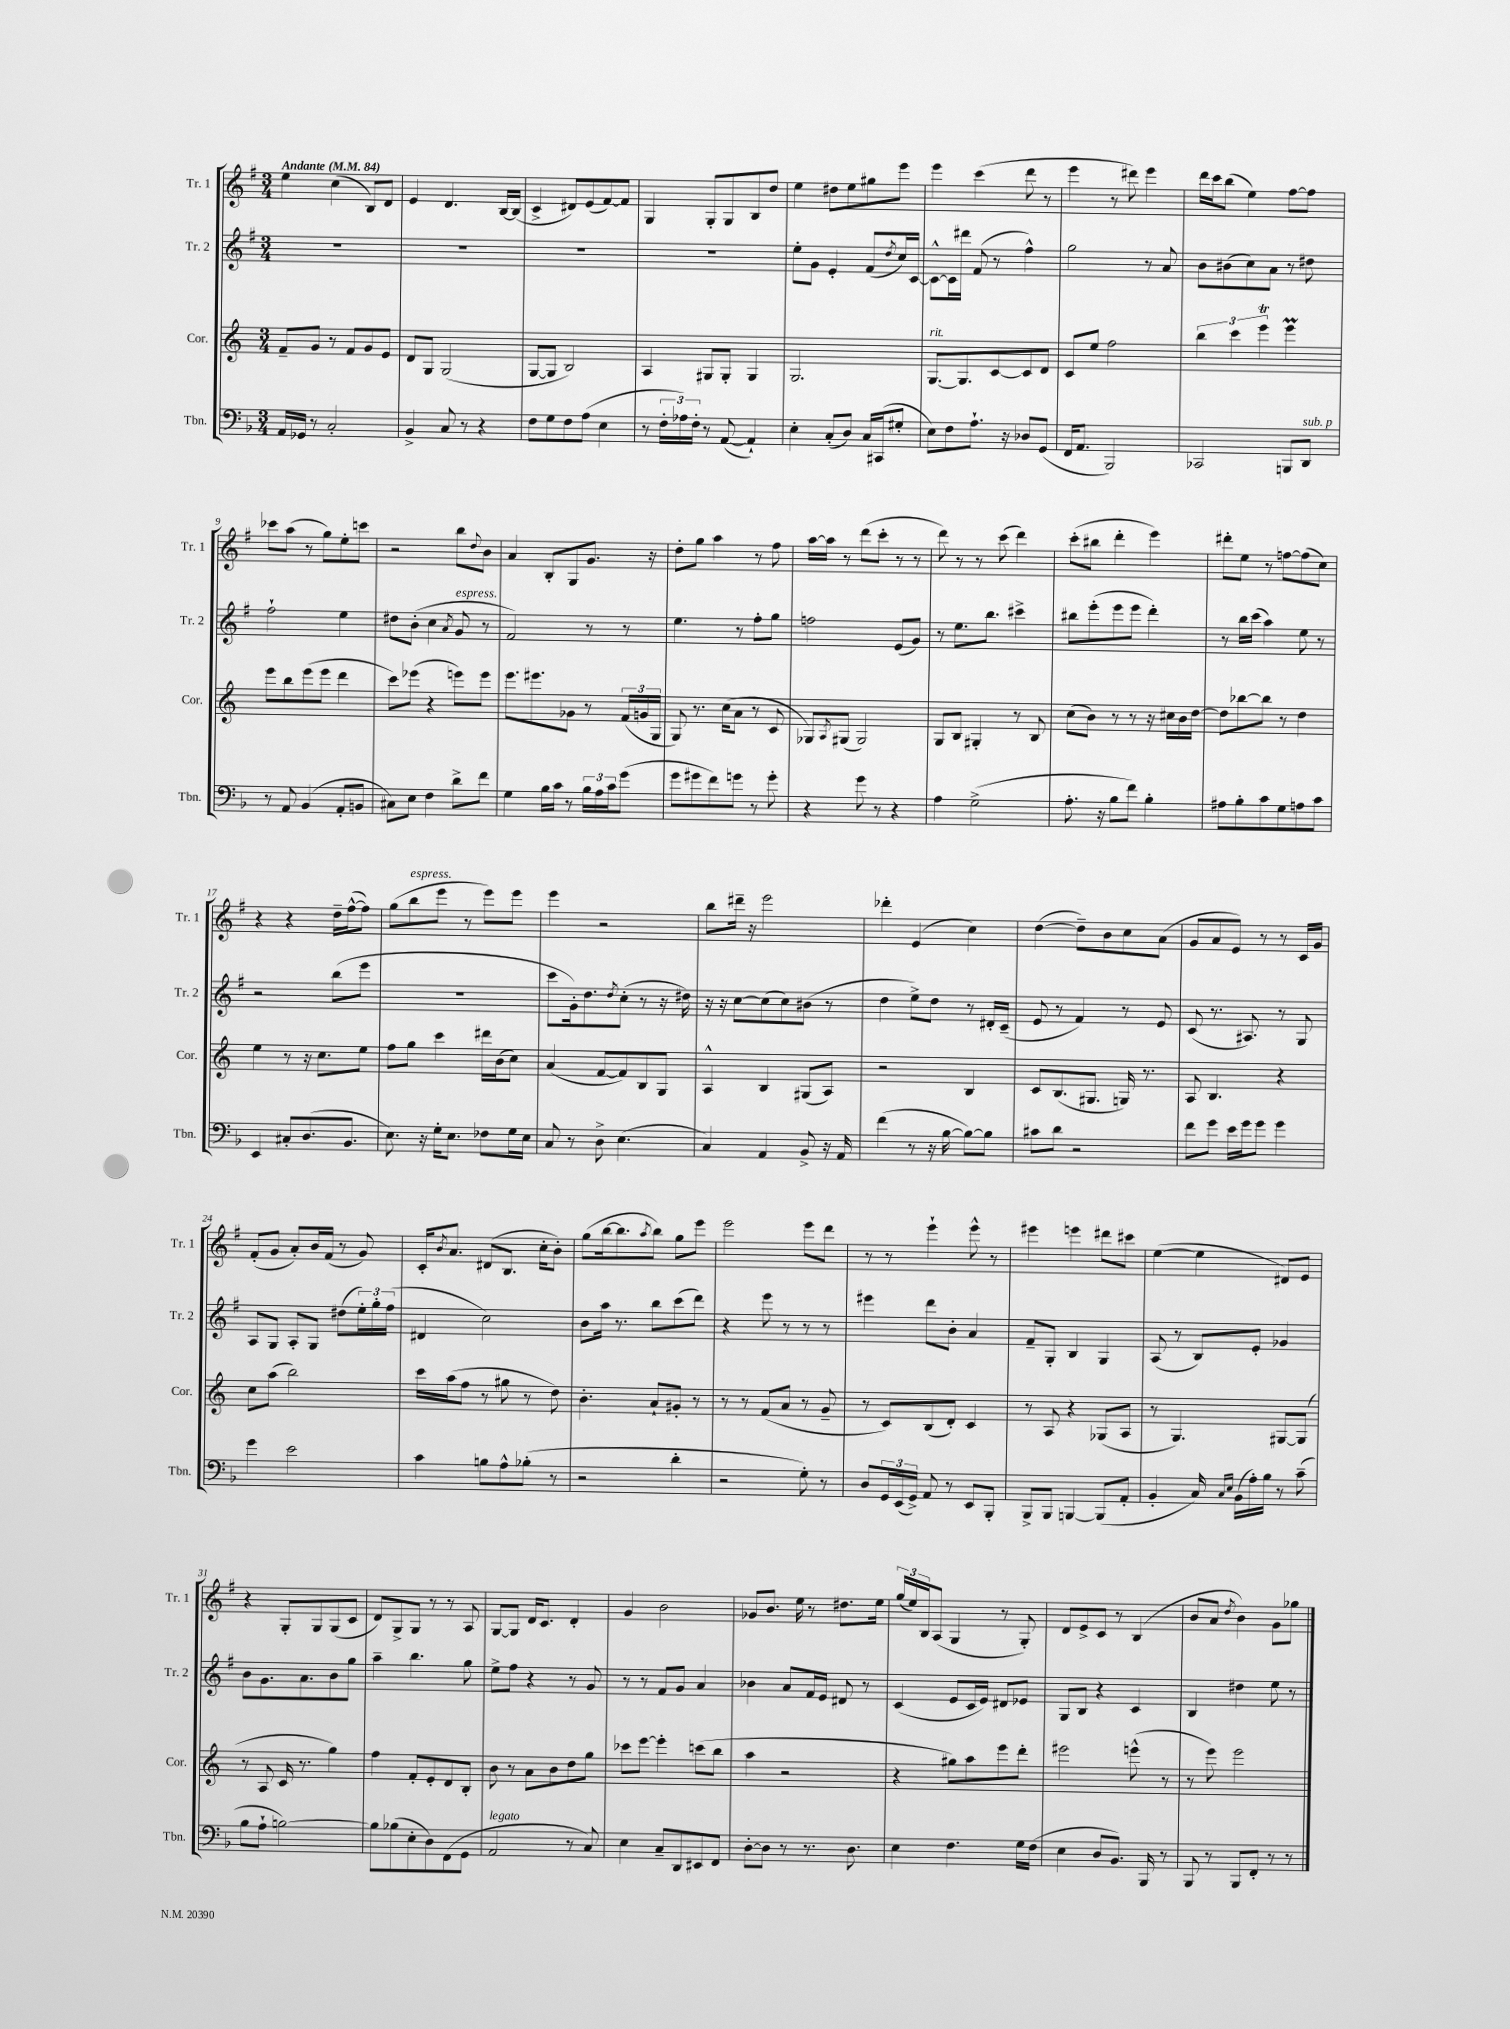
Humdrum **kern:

**kern	**kern	**kern	**kern
*part4	*part3	*part2	*part1
*staff4	*staff3	*staff2	*staff1
*I"Tbn.	*I"Cor.	*I"Tr. 2	*I"Tr. 1
*I'Tbn.	*I'Cor.	*I'Tr. 2	*I'Tr. 1
*clefF4	*clefG2	*clefG2	*clefG2
*k[b-]	*k[]	*k[f#]	*k[f#]
*M3/4	*M3/4	*M3/4	*M3/4
*MM84	*MM84	*MM84	*MM84
=1	=1	=1	=1
!	!	!	!LO:TX:a:B:t=Andante
16AA/LL	8f~/L	2.r	4ee\
16GG-X/JJ	.	.	.
8r	8g/J	.	.
2C'/	8r	.	(4cc\
.	8f/L	.	.
.	8g/	.	8B/L)
.	8e/J	.	8d/J
=2	=2	=2	=2
4BB-^/	8d/L	2.r	4e/
.	8G/J	.	.
8C/	(2G/	.	4.d/
8r	.	.	.
4r	.	.	.
.	.	.	[16B/LL
.	.	.	(16B/JJ]
=3	=3	=3	=3
8F\L	[8G/L	2.r	4c^/
8G\	8G/J]	.	.
8F\	2B/)	.	8d#X/L)
(8A\J	.	.	(8e/
4E\	.	.	[8f#/)
.	.	.	8f#/J]
=4	=4	=4	=4
8r	4A/	2.r	4G/
24F'\LL	.	.	.
24A-X\)	.	.	.
24F'\JJ	.	.	.
8r	8G#X/L	.	8G'/L
([8AA/	8G#'/J	.	8G/
4AA`/])	4G#/	.	8B/
.	.	.	8dd/J
=5	=5	=5	=5
4E'\	2.G/	8ee'\L	4ee\
.	.	8g\J	.
(8C'/L	.	4e'/	8dd#X\L
8D/J)	.	.	8ee\
16C/LL	.	(8f#/L	8gg#X\
(16CC#X/J	.	.	.
.	.	8qdd/	.
8G#X'/J	.	16cc/L)	8eee\J
.	.	[16c/JJ	.
=6	=6	=6	=6
!	!LO:TX:a:i:t=rit.	!	!
8E\L)	[8.G/L	8c^^\L_	4eee\
8F\	.	16c\L]	.
.	8.G/]	16ddd#X\JJ	.
8.A`\J	.	(8f#/	(4ccc\
.	[8c/	8r	.
16r	.	.	.
8D-X/L	8c/]	4ff#^^\)	8ddd\
(8GG/J	8d/J	.	8r
=7	=7	=7	=7
16FF/KL	8c/L	2gg\	4eee\
8.AA/J	.	.	.
.	8ee/J	.	.
2BBB-/)	2ff\	.	8r
.	.	.	8ddd#X\)
.	.	8r	4eee\
.	.	8a/	.
=8	=8	=8	=8
2CC-X/	6bb\	8b\L	16ddd\LL
.	.	.	16ccc\J
.	.	(8b#X\	(8bb\J
.	6ccc\	.	.
.	.	8cc\)	4ee\)
.	6eeet\	.	.
.	.	8a\J	.
8BBBn/L	4eeem\	8r	[8ff#\L
!LO:TX:a:i:t=sub. p	!	!	!
8DD/J	.	8dd#X\	8ff#\J]
!!LO:LB:g=z
=9	=9	=9	=9
8r	8eee\L	2ff#`\	8ccc-X\L
8AA/	8bb\	.	(8aa\J
(4BB-/	(8eee\	.	8r
.	8eee\J	.	8gg\L)
8AA'/L	4ddd\	4ee\	8ee'\
8BBn/J	.	.	8cccn\J
=10	=10	=10	=10
8C#X\L)	8ccc\L)	8dd#X\L	2r
8E\J	(8eee-X\J	(8b'\J	.
4F\	4r	4cc\	.
.	.	8qa/	.
!	!	!LO:TX:a:i:t=espress.	!
8d^\L	8eeen\L)	8g/	8bb\L
.	.	.	8qqdd/
8f\J	8eee\J	8r	8b\J
=11	=11	=11	=11
4G\	8.eee\L	2f#/)	4a/
.	8.eee#X\	.	.
16B-\LL	.	.	8B'/L
16c\JJ	.	.	.
8r	8g-X\J	.	8G/
24B-\LL	8r	8r	8.g/J
24A\	.	.	.
24c\J	.	.	.
(8g\J	(24f/LL	8r	.
.	24gn/	.	.
.	.	.	16r
.	24G/JJ	.	.
=12	=12	=12	=12
8g\L	8G/)	4.ee\	8dd'\L
8g#X\	8.r	.	8gg\J
8f\)	.	.	4aa\
.	(16cc\KL	.	.
8gn\J	8a\J	8r	.
8r	8r	8ff#'\L	8r
8g'\	8c/	8gg\J	8ff#\
=13	=13	=13	=13
4r	8G-X/L)	2ffn\	[16aa\LL
.	.	.	16aa\JJ]
.	8qA/	.	.
.	(8G#X/J	.	8r
8g\	2G#/)	.	(8ddd\L
8r	.	.	8ccc'\J
4r	.	(8e/L	8r
.	.	8g/J)	8r
=14	=14	=14	=14
4A\	8G/L	8r	8ddd\)
.	8B/J	8.ee\L	8r
(2G^\	4G#X'/	.	8r
.	.	8.bb\J	.
.	.	.	(8ccc\
.	8r	4ccc#X^\	4ddd\)
.	8B/	.	.
=15	=15	=15	=15
8.A'\	(8cc\L	8bb#X\L	(8ccc'\L
.	8b\J)	(8eee'\	8bb#X\J
16r	.	.	.
8B-\L	8r	8eee\	4ddd'\
8f\J)	8r	8eee\J	.
4B-'\	16r	4ddd'\)	4eee\)
.	16cc#X\LL	.	.
.	16b\	.	.
.	[16dd\JJ	.	.
=16	=16	=16	=16
8A#X\L	8dd\L]	8r	8ddd#X'\L
8B-'\	[8bb-X\	16bb\LL	8ee\J
.	.	(16ccc\JJ	.
8c\	8bb-\J]	4aa\)	8r
8G\	8r	.	[8ffn\L
8An\	4dd\	8ee\	(8ff\]
8c\J	.	8r	8cc\J)
!!LO:LB:g=z
=17	=17	=17	=17
4EE/	4ee\	2r	4r
8C#X'/L	8r	.	4r
(8.D/	16r	.	.
.	8.cc\L	.	.
.	.	(8bb\L	16dd~\LL
8.BB-/J	.	.	([16ff#^^\J
.	8ee\J	8eee\J	8ff#\J])
=18	=18	=18	=18
8.E\)	8ff\L	2.r	(8gg\L
!	!	!	!LO:TX:a:i:t=espress.
.	8gg\J	.	8bb\
16r	.	.	.
16G'\KL	4ccc\	.	8eee\J
8.E\J	.	.	.
.	.	.	8r
8F-X\L	16ddd#X\LL	.	8eee\L)
.	(16b\J	.	.
16G\L	8cc\J)	.	8eee\J
16E\JJ	.	.	.
=19	=19	=19	=19
8C/	(4a/	8ccc\L	4eee\
8r	.	16g'\k)	.
.	.	8.dd\	.
8D^\	[8f/L	.	2r
.	.	8qdd/	.
(4.E\	8f/])	(8cc'\J	.
.	8B/	8r	.
.	8G/J	16r	.
.	.	16dd#X\)	.
=20	=20	=20	=20
4C/)	4A^^/	16r	8bb\L
.	.	16r	.
.	.	[8cc\L	16ddd#X~\Jk
.	.	.	16r
4AA/	4B/	(8cc\]	2eee\
.	.	8cc\)	.
8BB-^/	(8G#X/L	(8b#X\J	.
16r	8A/J)	8r	.
16AA/	.	.	.
=21	=21	=21	=21
(4f\	2r	4dd\	4ddd-X'\
8r	.	8ee^\L)	(4e/
16r	.	8dd\J	.
[16B-\	.	.	.
8B-\L_)	4B/	8r	4cc\)
8B-\J]	.	16d#X'/LL	.
.	.	(16c~/JJ	.
=22	=22	=22	=22
8c#X\L	8c/L	8e/	([4dd\
8d\J	(8.B/	8r	.
2r	.	4f#/)	8dd~\L])
.	8.G#X/J	.	.
.	.	.	8b\
.	16Gn/)	8r	8cc\
.	8.r	.	.
.	.	8e/	(8a\J
=23	=23	=23	=23
8f\L	8A/	(8c/	8g/L
8g\J	4.B/	8.r	8a/
16e\LL	.	.	8e/J)
16g\J	.	8.A#X/)	.
8g\J	.	.	8r
4g\	4r	8r	8r
.	.	8G/	16c/LL
.	.	.	16g/JJ
!!LO:LB:g=z
=24	=24	=24	=24
4g\	8cc\L	8A/L	(8f#'/L
.	(8aa\J	8G/J	8g/J
2e\	2bb\)	8A'/L	8a'/L)
.	.	8G/J	16b/L
.	.	.	(16f#/JJ
.	.	(8dd#X\L	8r
.	.	24ee'\L)	8g/)
.	.	24gg'\	.
.	.	(24ff#\JJ	.
=25	=25	=25	=25
4c\	16ccc\LL	4d#X/	16c'/KL
.	.	.	8qb/
.	(16aa\J	.	8.a/J
.	8ff\J	.	.
8Bn\L	8r	2cc\)	(8d#X/L
8A^^\	8gg#X\	.	8.B/J
(8B-X'\J	8r	.	.
.	.	.	16cc'\KL
8r	8dd\)	.	8b'\J)
=26	=26	=26	=26
2r	4.b'\	8b\L	(8gg\L
.	.	16aa\Jk	[16bb\k
.	.	8.r	8.bb\]
.	.	.	8qaa/
.	8a`/L	8bb\L	8bb\J)
4d'\	8g#X'/J	(8ccc\	8gg\L
.	8r	8ddd\J)	8eee\J
=27	=27	=27	=27
2r	8r	4r	2eee\
.	8r	.	.
.	(8f/L	8eee\	.
.	8a/J	8r	.
8G'\)	8r	8r	8eee\L
8r	8g~/	8r	8ddd\J
=28	=28	=28	=28
8D/L	8r	4eee#X\	8r
24GG/L	8c/L)	.	8r
(24EE/	.	.	.
24GG^/JJ)	.	.	.
8AA/	(8B/	8ddd\L	4eee`\
8r	8d'/J)	8b'\J	.
8EE/L	4c/	4a/	8eee^^\
8BBB-'/J	.	.	8r
=29	=29	=29	=29
8BBB-^/L	8r	8f#~/L	4eee#X\
8BBB-/J	8A/	8G'/J	.
[4BBBn/	4r	4B/	4eeen\
(8BBB/L]	(8G-X/L	4G/	8ddd#X\L
8AA'/J	8A/J	.	8ccc#X\J
=30	=30	=30	=30
4BB-'/	8r	(8A/	([4ee\
.	4.G/)	8r	.
16C/)	.	8B/L)	4ee\]
16qqC/LL	.	.	.
16qqE/JJ	.	.	.
(16BB-\LL	.	.	.
16A'\)	.	8e'/J	.
16B-\JJ	.	.	.
8r	[8G#X/L	4g-X/	8d#X/L)
(8c~\	(8G#/J]	.	8e/J
!!LO:LB:g=z
=31	=31	=31	=31
8B-\L	8r	8b\L	4r
8A`\J	8A/	8.g\	.
[2Bn\)	16c/	.	8G'/L
.	8.r	8.a\	.
.	.	.	8G/
.	4gg\)	8b\	(8G/
.	.	8gg\J	8c/J
=32	=32	=32	=32
8B\L]	4ff\	4aa~\	8d/L)
(8B-X\	.	.	8G^/
8E'\	8f'/L	4.bb\	8G/J
8D\)	8e'/	.	8r
(8FF\	8d/	.	8r
8GG\J	8B'/J	8gg\	8A/
=33	=33	=33	=33
!LO:TX:a:i:t=legato	!	!	!
2AA/	8b\	8ee^\L	[8G/L
.	8r	8ff#\J	8G/J]
.	8a\L	4r	16d/KL
.	.	.	8.c/J
.	8b\	.	.
8r	8dd\	8r	4d'/
8C/)	8gg\J	8g/	.
=34	=34	=34	=34
4E\	8ccc-X\L	8r	4g/
.	[8eee\J	8r	.
8C~/L	4eee'\]	8f#/L	2b\
8DD/	.	8g/J	.
8EE#X/	(8cccn\L	4a/	.
8FF/J	8bb\J	.	.
=35	=35	=35	=35
[8D'\L	4aa\	4b-X\	8g-X/L
8D\J]	.	.	8.b/J
8r	2r	8a/L	.
.	.	.	16ee\
8.r	.	16f#/L	8r
.	.	16e/JJ	.
.	.	8d#X/	8.dd#X\L
8.D\	.	.	.
.	.	8r	.
.	.	.	16ee\Jk
=36	=36	=36	=36
4E\	4r	(4c/	(24gg/LL
.	.	.	24ee/)
.	.	.	24B/J
.	.	.	(8A/J
4.F\	8gg#X\L)	8e/L	4G/
.	8aa\	16c/L	.
.	.	16e/JJ)	.
.	8eee\	8d#X/L	8r
16G\LL	8ddd'\J	8e-X/J	8G'/)
(16F\JJ	.	.	.
=37	=37	=37	=37
4E\	2eee#X\	8G/L	8d/L
.	.	8B/J	8e^/
8D/L	.	4r	8c/J
8.BB-/J)	.	.	8r
.	(8eeen^^\	4c/	(4B/
16BBB-/	.	.	.
8r	8r	.	.
=38	=38	=38	=38
8BBB-/	8r	4B/	8b/L
8r	8eee\)	.	8a/J
.	.	.	8qdd/
8BBB-/L	2eee\	4dd#X\	4b\)
8FF'/J	.	.	.
8r	.	8ee\	8g\L
8r	.	8r	8gg-X\J
==	==	==	==
*-	*-	*-	*-
